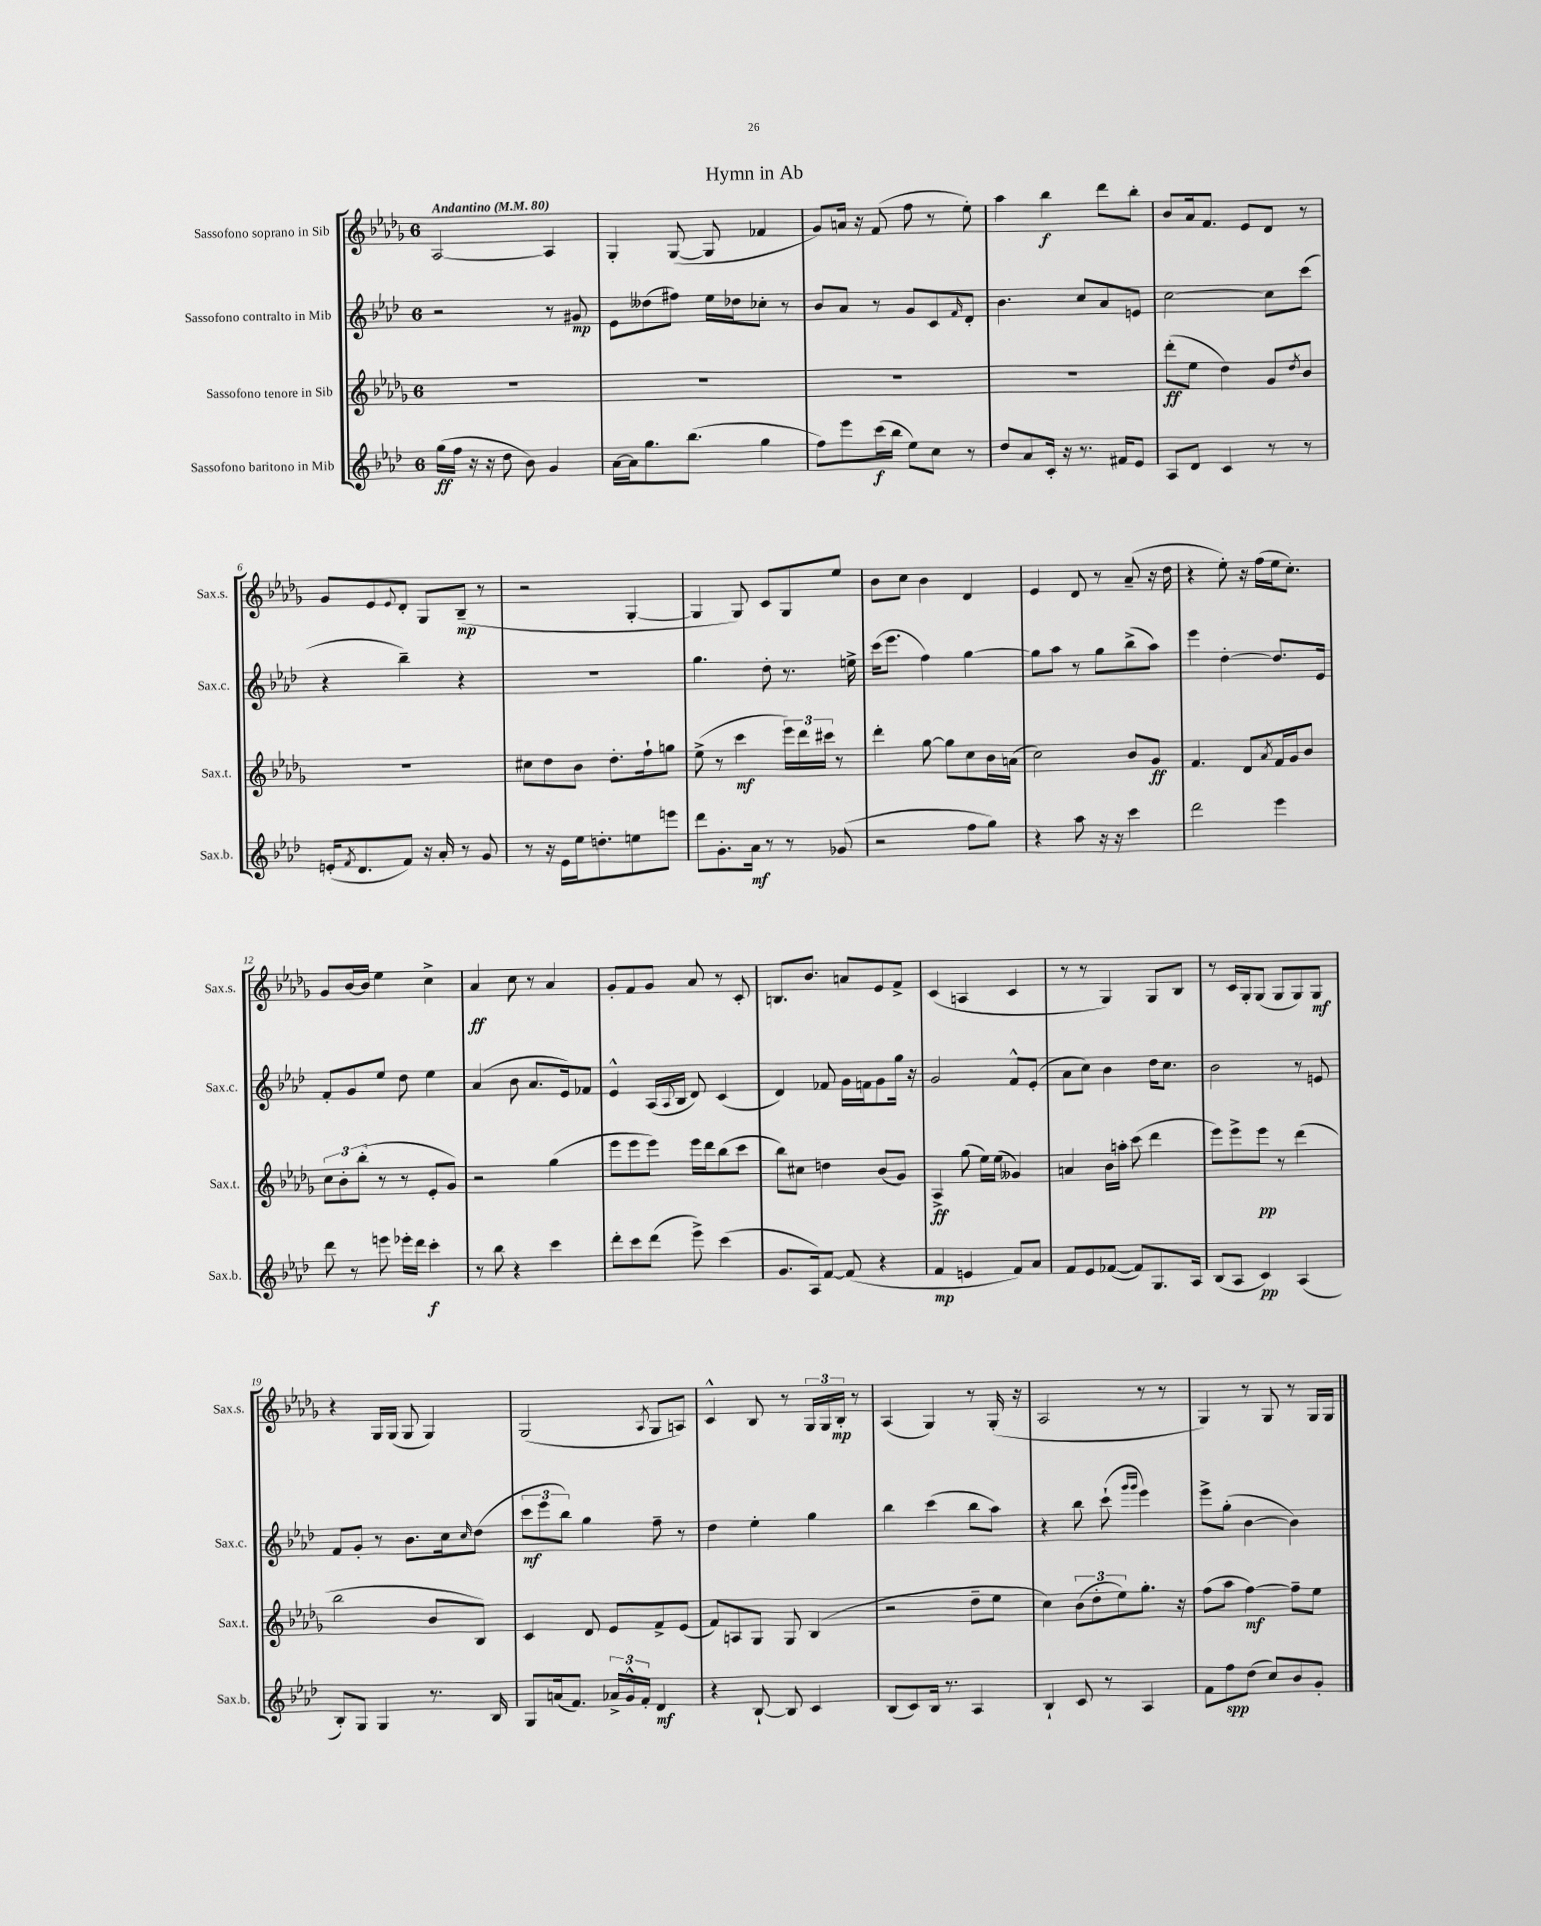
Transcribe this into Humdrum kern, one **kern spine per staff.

**kern	**dynam	**kern	**dynam	**kern	**dynam	**kern	**dynam
*part4	*part4	*part3	*part3	*part2	*part2	*part1	*part1
*staff4	*staff4	*staff3	*staff3	*staff2	*staff2	*staff1	*staff1
*I"Sassofono baritono in Mib	*	*I"Sassofono tenore in Sib	*	*I"Sassofono contralto in Mib	*	*I"Sassofono soprano in Sib	*
*I'Sax.b.	*	*I'Sax.t.	*	*I'Sax.c.	*	*I'Sax.s.	*
*clefG2	*	*clefG2	*	*clefG2	*	*clefG2	*
*k[b-e-a-d-]	*	*k[b-e-a-d-g-]	*	*k[b-e-a-d-]	*	*k[b-e-a-d-g-]	*
*M6/8	*	*M6/8	*	*M6/8	*	*M6/8	*
*MM80	*	*MM80	*	*MM80	*	*MM80	*
=1	=1	=1	=1	=1	=1	=1	=1
!	!	!	!	!	!	!LO:TX:a:B:t=Andantino	!
(16gg\LL	ff	2.r	.	2r	.	[2A-/	.
16ff\JJ	.	.	.	.	.	.	.
16r	.	.	.	.	.	.	.
16r	.	.	.	.	.	.	.
8dd-\	.	.	.	.	.	.	.
8b-\)	.	.	.	.	.	.	.
4g/	.	.	.	8r	.	4A-/]	.
.	.	.	.	8g#X/	mp	.	.
=2	=2	=2	=2	=2	=2	=2	=2
[16a-\LL	.	2.r	.	8e-\L	.	4G-'/	.
16a-\J]	.	.	.	.	.	.	.
8.gg\	.	.	.	(8dd--X\	.	.	.
.	.	.	.	8ff#X\J)	.	([8G-/	.
(8.bb-\J	.	.	.	.	.	.	.
.	.	.	.	16ee-\LL	.	8G-/]	.
.	.	.	.	16dd-X\J	.	.	.
4gg\	.	.	.	8cc-X'\J	.	4f-X/	.
.	.	.	.	8r	.	.	.
=3	=3	=3	=3	=3	=3	=3	=3
8ff\L)	.	2.r	.	8b-/L	.	8g-/L)	.
8eee-\	.	.	.	8a-/J	.	16an/Jk	.
.	.	.	.	.	.	16r	.
(16ccc\L	f	.	.	8r	.	(8f/	.
16bb-\JJ	.	.	.	.	.	.	.
8ee-\L)	.	.	.	8g/L	.	8ff\	.
8cc\J	.	.	.	8c/	.	8r	.
.	.	.	.	16qqf/	.	.	.
8r	.	.	.	8d-'/J	.	8ee-'\)	.
=4	=4	=4	=4	=4	=4	=4	=4
8dd-/L	.	2.r	.	4.b-\	.	4aa-\	.
8a-/	.	.	.	.	.	.	.
16c'/Jk	.	.	.	.	.	4bb-\	f
16r	.	.	.	.	.	.	.
8.r	.	.	.	8cc/L	.	.	.
.	.	.	.	8a-/	.	8ddd-\L	.
16f#X/KL	.	.	.	.	.	.	.
8e-/J	.	.	.	8en/J	.	8bb-'\J	.
=5	=5	=5	=5	=5	=5	=5	=5
8A-/L	.	(8ddd-'\L	ff	[2cc\	.	8b-/L	.
8d-/J	.	8ee-\J	.	.	.	16a-/k	.
.	.	.	.	.	.	8.f/J	.
4c/	.	4dd-\)	.	.	.	.	.
.	.	.	.	.	.	8e-/L	.
8r	.	8g-/L	.	8cc\L]	.	8d-/J	.
.	.	8qdd-/	.	.	.	.	.
8r	.	8b-/J	.	(8ccc\J	.	8r	.
!!LO:LB:g=z
=6	=6	=6	=6	=6	=6	=6	=6
(16en'/KL	.	2.r	.	4r	.	8g-/L	.
8qf/	.	.	.	.	.	.	.
8.d-/	.	.	.	.	.	.	.
.	.	.	.	.	.	8e-/	.
.	.	.	.	.	.	8qqe-/	.
8f/J)	.	.	.	4bb-~\)	.	8d-'/J	.
16r	.	.	.	.	.	8G-/L	.
16a-'/	.	.	.	.	.	.	.
8r	.	.	.	4r	.	(8B-~/J	mp
8g/	.	.	.	.	.	8r	.
=7	=7	=7	=7	=7	=7	=7	=7
8r	.	8cc#X\L	.	2.r	.	2r	.
16r	.	8dd-\	.	.	.	.	.
16e-\LL	.	.	.	.	.	.	.
16ee-\J	.	8b-\J	.	.	.	.	.
8.ddn'\	.	.	.	.	.	.	.
.	.	8.dd-'\L	.	.	.	.	.
8een\	.	.	.	.	.	[4G-'/	.
.	.	16ff`\k	.	.	.	.	.
8eeen\J	.	8ggn\J	.	.	.	.	.
=8	=8	=8	=8	=8	=8	=8	=8
8ddd-\L	.	(8ee-^\	.	4.gg\	.	4G-/]	.
8.g'\	.	8r	.	.	.	.	.
.	.	4ccc\	mf	.	.	8G-/)	.
16a-\Jk	mf	.	.	.	.	.	.
8r	.	.	.	8dd-'\	.	8c/L	.
8r	.	24eee-\LL)	.	8.r	.	8G-/	.
.	.	24ddd-\	.	.	.	.	.
.	.	24ccc#X\JJ	.	.	.	.	.
(8g-X/	.	8r	.	.	.	8ee-/J	.
.	.	.	.	16een^\	.	.	.
=9	=9	=9	=9	=9	=9	=9	=9
2r	.	4ddd-'\	.	(16ccc\KL	.	8b-\L	.
.	.	.	.	8.eee-\J	.	.	.
.	.	.	.	.	.	8cc\J	.
.	.	[8gg-\	.	4ff\)	.	4b-\	.
.	.	8gg-\L]	.	.	.	.	.
8ff\L	.	8cc\	.	[4gg\	.	4d-/	.
8gg\J)	.	16b-\L	.	.	.	.	.
.	.	(16an\JJ	.	.	.	.	.
=10	=10	=10	=10	=10	=10	=10	=10
4r	.	2cc\)	.	8gg\L]	.	4e-/	.
.	.	.	.	8aa-\J	.	.	.
8aa-\	.	.	.	8r	.	8d-/	.
16r	.	.	.	8gg\L	.	8r	.
16r	.	.	.	.	.	.	.
4ccc\	.	8b-/L	.	(8bb-^\	.	(8a-~/	.
.	.	8g-/J	ff	8aa-\J)	.	16r	.
.	.	.	.	.	.	16dd-\	.
=11	=11	=11	=11	=11	=11	=11	=11
2ddd-\	.	4.f/	.	4eee-\	.	4r	.
.	.	.	.	[4dd-'\	.	8ee-'\)	.
.	.	8d-/L	.	.	.	16r	.
.	.	.	.	.	.	(16ff\LL	.
.	.	8qa-/	.	.	.	.	.
4eee-\	.	16f/L	.	8.dd-/L]	.	16ee-\J	.
.	.	16g-/J	.	.	.	8.cc'\J)	.
.	.	8b-/J	.	.	.	.	.
.	.	.	.	16e-/Jk	.	.	.
!!LO:LB:g=z
=12	=12	=12	=12	=12	=12	=12	=12
8ddd-\	.	12cc\L	.	8f'/L	.	8g-/L	.
.	.	12b-'\	.	.	.	.	.
8r	.	.	.	8g/	.	[16b-/L	.
.	.	(12bb-'\J	.	.	.	.	.
.	.	.	.	.	.	16b-/JJ]	.
8eeen\	.	8r	.	8ee-/J	.	4ee-\	.
16eee-X'\LL	.	8r	.	8dd-\	.	.	.
16ddd-\JJ	.	.	.	.	.	.	.
4ccc'\	f	8e-'/L	.	4ee-\	.	4cc^\	.
.	.	8g-/J)	.	.	.	.	.
=13	=13	=13	=13	=13	=13	=13	=13
8r	.	2r	.	(4a-/	.	4a-/	ff
8bb-\	.	.	.	.	.	.	.
4r	.	.	.	8b-\	.	8cc\	.
.	.	.	.	8.a-/L	.	8r	.
4ccc\	.	(4gg-\	.	.	.	4a-/	.
.	.	.	.	16e-/k)	.	.	.
.	.	.	.	8f-X/J	.	.	.
=14	=14	=14	=14	=14	=14	=14	=14
8ddd-'\L	.	8eee-\L	.	4e-^^/	.	8g-'/L	.
8ccc\	.	8eee-\	.	.	.	8f/	.
(8ddd-\J	.	8eee-\J)	.	(16A-/LL	.	8g-/J	.
.	.	.	.	8qqA-/	.	.	.
.	.	.	.	16B-/JJ	.	.	.
8eee-^\)	.	16eee-\LL	.	8d-/)	.	8a-/	.
.	.	16ddd-\J	.	.	.	.	.
(4ccc\	.	(8bb-\	.	(4c/	.	8r	.
.	.	8ccc\J	.	.	.	8c'/	.
=15	=15	=15	=15	=15	=15	=15	=15
8.g/L	.	8bb-\L)	.	4d-/)	.	8.Bn/L	.
.	.	8cc#X\J	.	.	.	.	.
16A-/k)	.	.	.	.	.	8.b-/J	.
[8f/J	.	4ddn\	.	8f-X/	.	.	.
(8f/]	.	.	.	16g\LL	.	8an/L	.
.	.	.	.	16fn\J	.	.	.
4r	.	(8b-/L	.	8g\	.	8e-/	.
.	.	8g-/J)	.	16gg\Jk	.	8f^/J	.
.	.	.	.	16r	.	.	.
=16	=16	=16	=16	=16	=16	=16	=16
4f/	mp	4A-^/	ff	2g/	.	(4c/	.
4en/	.	(8gg-\	.	.	.	4An/	.
.	.	16ee-\LL)	.	.	.	.	.
.	.	(16ee-\JJ	.	.	.	.	.
8f/L)	.	4g--X/)	.	8f^^/L	.	4c/	.
8a-/J	.	.	.	(8e-'/J	.	.	.
=17	=17	=17	=17	=17	=17	=17	=17
8f/L	.	4an/	.	8a-\L	.	8r	.
8e-/	.	.	.	8cc\J)	.	8r	.
([8f-X/J	.	16b-\LL	.	4b-\	.	4G-/)	.
.	.	16aan'\JJ	.	.	.	.	.
8f-/L])	.	(8ccc\	.	.	.	.	.
8.G/	.	4ddd-\	.	16dd-\KL	.	8G-/L	.
.	.	.	.	8.cc\J	.	.	.
.	.	.	.	.	.	8B-/J	.
16A-/Jk	.	.	.	.	.	.	.
=18	=18	=18	=18	=18	=18	=18	=18
(8B-/L	.	8eee-\L)	.	2b-\	.	8r	.
8A-/J	.	8eee-^\	.	.	.	16c/LL	.
.	.	.	.	.	.	16G-'/J	.
4c/)	pp	8eee-\J	pp	.	.	(8G-/J	.
.	.	8r	.	.	.	8G-/L	.
(4A-/	.	(4ddd-\	.	8r	.	8G-/)	.
.	.	.	.	8en/	.	8G-/J	mf
!!LO:LB:g=z
=19	=19	=19	=19	=19	=19	=19	=19
8B-'/L)	.	2bb-\	.	8f/L	.	4r	.
8G/J	.	.	.	8g'/J	.	.	.
4G/	.	.	.	8r	.	16G-/LL	.
.	.	.	.	.	.	(16G-/JJ	.
.	.	.	.	8.b-\L	.	8G-/	.
8.r	.	8b-/L	.	.	.	4G-/)	.
.	.	.	.	16cc\k	.	.	.
.	.	.	.	16qqcc/	.	.	.
.	.	8B-/J)	.	(8dd-\J	.	.	.
16B-/	.	.	.	.	.	.	.
=20	=20	=20	=20	=20	=20	=20	=20
8G/L	.	4c/	.	12ccc\L	mf	(2G-/	.
.	.	.	.	12eee-\	.	.	.
(16an/k	.	.	.	.	.	.	.
.	.	.	.	12bb-\J)	.	.	.
8.f/J)	.	.	.	.	.	.	.
.	.	8d-/	.	4gg\	.	.	.
24a-X^/LL	.	8e-/L	.	.	.	.	.
24g^^/	.	.	.	.	.	.	.
24f'/JJ	.	.	.	.	.	.	.
.	.	.	.	.	.	8qA-/	.
4d-/	mf	8f^/	.	8ff~\	.	8G-/L	.
.	.	(8e-/J	.	8r	.	8An/J)	.
=21	=21	=21	=21	=21	=21	=21	=21
4r	.	8f/L)	.	4dd-\	.	4c^^/	.
.	.	8An/	.	.	.	.	.
[8B-`/	.	8G-/J	.	4ee-'\	.	8B-/	.
8B-/]	.	8G-/	.	.	.	8r	.
4c/	.	(4B-/	.	4gg\	.	24G-/LL	.
.	.	.	.	.	.	24G-/	.
.	.	.	.	.	.	24B-'/JJ	mp
.	.	.	.	.	.	8r	.
=22	=22	=22	=22	=22	=22	=22	=22
(8B-/L	.	2r	.	4bb-\	.	(4A-/	.
8c/)	.	.	.	.	.	.	.
16B-/Jk	.	.	.	(4ccc\	.	4G-/)	.
8.r	.	.	.	.	.	.	.
4A-/	.	8dd-~\L	.	8bb-\L	.	8r	.
.	.	8ee-\J	.	8aa-\J)	.	(16G-'/	.
.	.	.	.	.	.	16r	.
=23	=23	=23	=23	=23	=23	=23	=23
4B-`/	.	4cc\)	.	4r	.	2A-/	.
8c/	.	(12b-\L	.	8bb-\	.	.	.
.	.	12dd-'\	.	.	.	.	.
8r	.	.	.	(8ccc`\	.	.	.
.	.	12ee-\)	.	.	.	.	.
.	.	.	.	16qqggg/LL	.	.	.
.	.	.	.	16qqggg/JJ	.	.	.
4A-/	.	8.gg-'\J	.	4eee-\)	.	8r	.
.	.	.	.	.	.	8r	.
.	.	16r	.	.	.	.	.
=24	=24	=24	=24	=24	=24	=24	=24
8f\L	.	(8ff\L	.	8eee-^\L	.	4G-/)	.
8ff\	spp	8aa-\J	.	(8gg'\J	.	.	.
(8dd-\J	.	[4ff\)	mf	[4b-\	.	8r	.
8cc/L)	.	.	.	.	.	8G-/	.
8b-/	.	8ff~\L]	.	4b-\])	.	8r	.
8g'/J	.	8ee-\J	.	.	.	16G-/LL	.
.	.	.	.	.	.	16G-/JJ	.
==	==	==	==	==	==	==	==
*-	*-	*-	*-	*-	*-	*-	*-
